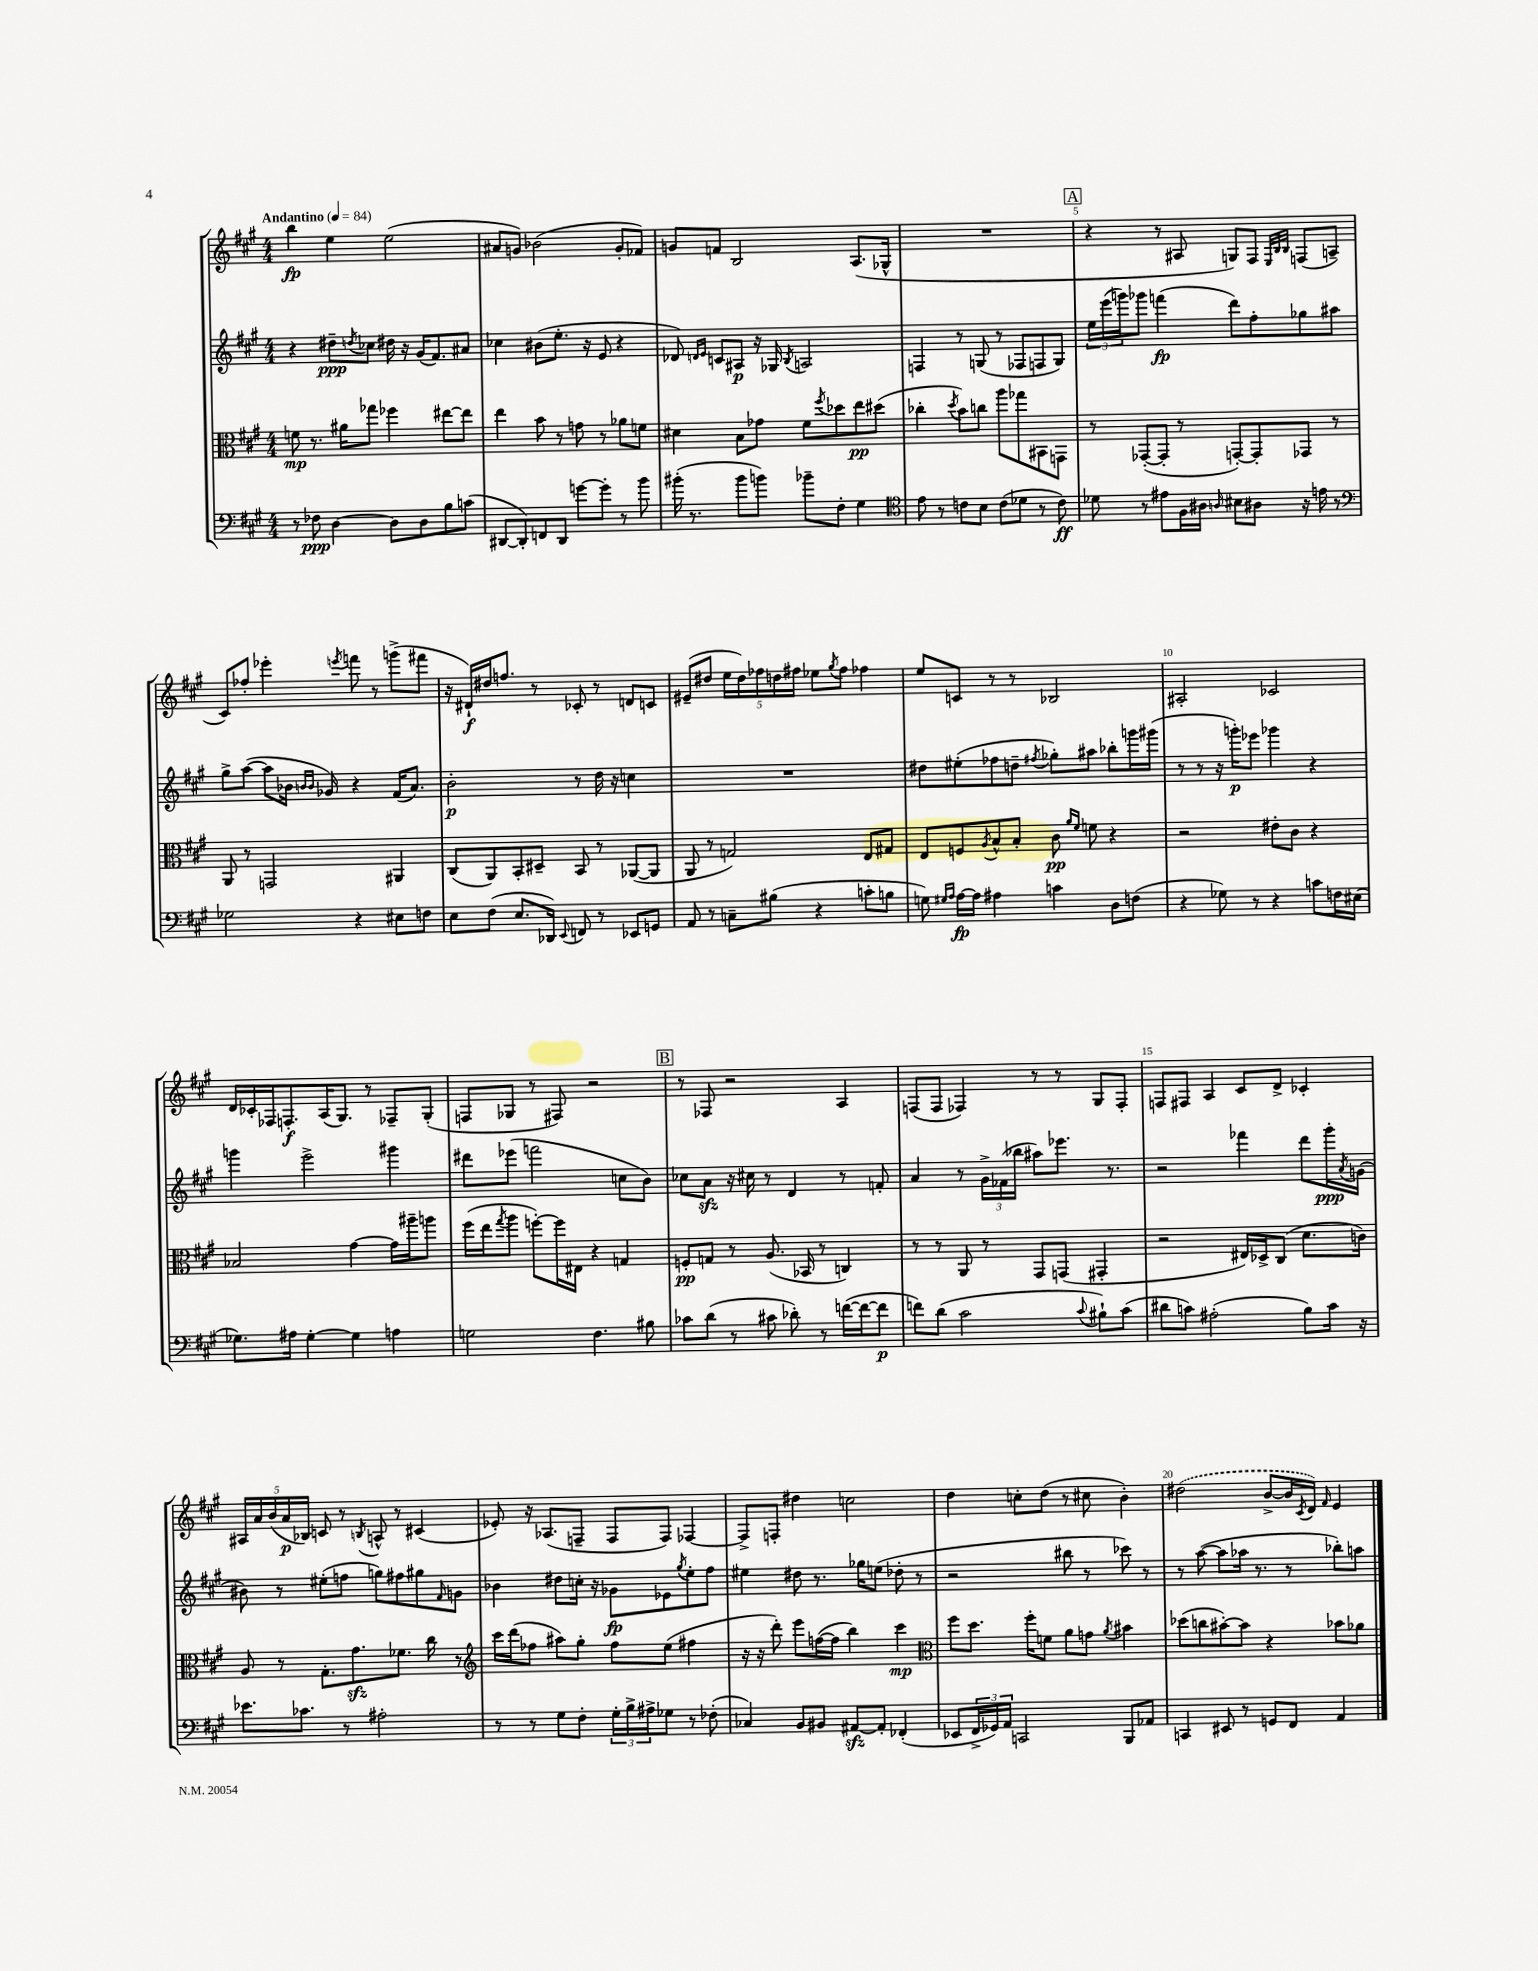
<<
\new StaffGroup <<
\new Staff = "s0" {
    \clef treble \key a \major \numericTimeSignature \time 4/4 \tempo "Andantino" 4 = 84
    b''4\fp e''4 e''2( |
    ais'8 g'8) bes'2( g'8-. fes'8) |
    g'8 f'8 b2 a8.( ges16-^ |
    R1 |
    \mark \markup { \box "A" } r4 r8 ais8 g8) fis8 \grace { e32 b32 b32 } f8( a8-- |
    cis'8) fes''8-. ees'''4-. \acciaccatura { e'''8 } f'''8 r8 g'''8->( fis'''8 |
    r16 dis'16-!\f) dis''16 f''8. r8 ces'8-. r8 d'8 c'8 |
    eis'8--( dis''8 \tuplet 5/4 { e''16 dis''16) fes''16 d''16 fis''16 } ees''8 \acciaccatura { gis''8 } fis''8 fes''4 |
    e''8 c'8 r8 r8 bes2 |
    ais2-. ces'2 |
    d'16 ces'16-. fes16 f8.-.\f a16( gis8.) r8 fes8-- gis8-.( |
    f8 ges8 r8 fis8) r2 |
    \mark \markup { \box "B" } r8 fes8 r2 a4 |
    f8( f8 fes4) r8 r8 gis8 fes8-. |
    f8 fis8 a4 cis'8 d'8-> ces'4-. |
    \tuplet 5/4 { ais16 a'16 b'16( a'16\p bes16) } c'8 r8 \acciaccatura { b8 } a8-^ r8 cis'4( |
    ees'8-.) r16 aes8.( f8-- f8 f8) fes4~ |
    fes8-> f8-. dis''4 c''2 |
    d''4 c''8-. d''8( r8 cis''8 b'4-.) |
    \once \slurDashed dis''2( b'8~-> b'16 \acciaccatura { cis'8 } d'16) \grace { fis'16 } e'4 \bar "|." |
}
\new Staff = "s1" {
    \clef treble \key a \major \numericTimeSignature \time 4/4
    r4 dis''8--\ppp \acciaccatura { d''8 } ces''8 dis''16 r16 gis'16( fis'8.) ais'8 |
    ces''4 bis'8( e''8.-. r16 e'8 r4 |
    des'8) \grace { d'16 e'16 } c'8 ais8\p r16 ges16 \acciaccatura { b8 } a2 |
    f4 r8 g8( r8 fes8 f8 g8) |
    \mark \markup { \box "A" } \tuplet 3/2 { e''16 e'''16( g'''16) } ges'''8 f'''4\fp( d'''8) fis''8-. ges''8 ais''8 |
    gis''8-> a''8~( a''8 bes'16 \grace { b'16 b'16 } ges'16) r4 fis'16( a'8.) |
    b'2-.\p r8 d''16 r16 c''4 |
    R1 |
    dis''8 eis''8-.( fes''8 d''8-- \acciaccatura { fis''8 } ges''8-.) ais''8 bes''8-. g'''16 gis'''16( |
    r8 r8 r16 g'''16-.\p) ees'''8 ges'''4 r4 |
    g'''4 e'''2-> gis'''4 |
    dis'''8 ees'''8( f'''2 c''8 b'8) |
    \mark \markup { \box "B" } ces''8 a'8\sfz r16 cis''16 r8 d'4 r8 f'8-. |
    a'4 r8 \tuplet 3/2 { gis'16-> fes'16( bes''16 } ais''8) ees'''8. r8. |
    r2 fes'''4 d'''8 gis'''16-.\ppp \acciaccatura { a'8 } g'16( |
    bis'8) r8 eis''8-.( f''8 g''8) fis''8 gis''8 \grace { fis'16 } g'8 |
    bes'4 dis''8 c''16-. r16 ges'8\fp ees'8 \acciaccatura { gis''8 } e''8-. fis''8 |
    eis''4 dis''8 r8. ges''16 e''8( des''8-. r8 |
    r2 bis''8 r8 ces'''8) r8 |
    r8 a''8~( a''8 aes''16 r8. r8 bes''8-.) a''8 \bar "|." |
}
\new Staff = "s2" {
    \clef alto \key a \major \numericTimeSignature \time 4/4
    f'8\mp r8. ais'16 ges''8 fes''4 eis''8~ eis''8 |
    e''4 b'8 r8 g'8 r8 aes'8 f'8 |
    dis'4 b8 ges'8 fis'8 \acciaccatura { fis''8 } des''8 e''8\pp dis''8( |
    ces''4-. \acciaccatura { d''8 } b'8) c''8 a''8 ges''8 bis,8 g,8 |
    \mark \markup { \box "A" } r8 ges,8~-.( ges,8-. r8 g,8~-.) g,8-. ges,8 r8 |
    a,8 r8 g,2 ais,4 |
    cis8( a,8) b,8-. dis8-- b,8 r8 aes,8~( aes,8 |
    a,8 r8 g2) e8 gis8 |
    e8 f8 \acciaccatura { a8 } b8-^ b8-. cis'8\pp \grace { a'16 fis'16 } f'8 r4 |
    r2 eis'8-. cis'8 r4 |
    bes2 gis'4~ gis'16 ais''16-- a''8 |
    fis''16( e''16 \acciaccatura { gis''8 } a''8 f''8~-.) f''16 eis16 r4 g4 |
    \mark \markup { \box "B" } f8-.\pp g8 r8 a8.( bes,16 r8 c4) |
    r8 r8 a,8 r8 gis,8 g,8( gis,4-. |
    r2 eis16) des16-> cis8( d'8. c'16) |
    a8 r8 gis8.-. gis'8.\sfz fes'8. cis''16 r8 |
    \clef treble cis'''16 d'''16( fes''8 ais''8) gis''8-. fes''8 e''8( fis''4 |
    r16 r16 d'''8-.) e'''8 f''16~( f''16 b''4) cis'''4\mp |
    \clef alto fis''8 d''8. fis''16-. f'8 a'8 g'8 \acciaccatura { a'8 } bis'4 |
    des''8( c''8 bis'8~-.) bis'8 r4 bes'8 aes'8 \bar "|." |
}
\new Staff = "s3" {
    \clef bass \key a \major \numericTimeSignature \time 4/4
    r8 fes8\ppp d4~ d8 d8 b8 c'8( |
    dis,8~ dis,8-.) f,8 dis,8 g'8~ g'8-. r8 b'8 |
    bis'16-.( r8. bis'8 b'8) bes'8-- fis8-. gis4 |
    \clef tenor e'8 r8 c'8 b8 c'8( des'8 r8 c'8\ff) |
    \mark \markup { \box "A" } des'8 r8 eis'8 fis16 ais16 \grace { a16 } bis8 ais8 r16 e'16 r8 |
    \clef bass ges2 r4 eis8 f8 |
    e8 fis8( e8. des,16) \appoggiatura { e,8 } f,8 r8 ees,8 g,8 |
    a,8 r8 c8-- bis8( r4 c'8-. b8 |
    g8) \grace { gis16 a16 } a16~\fp a16 ais4 c'4 d8 f8( |
    r4 ges8) r8 r4 c'8 f16 eis16( |
    ges8.) ais16 ges4~-. ges4 a4 |
    g2 fis4. bis8 |
    \mark \markup { \box "B" } ces'8 d'8( r8 cis'8 des'8-.) r8 f'16~( f'16~ f'8\p |
    f'8) d'8( cis'2 \appoggiatura { cis'8 } bis8-!) cis'8( |
    dis'8 c'8) ais2-.( b8) c'16 r16 |
    ees'8. ces'8. r8 ais2-. |
    r8 r8 gis8 fis8-. \tuplet 3/2 { gis16-. b16-> ais16-> } ges8 r8 fes8-.( |
    ces4) b,8 bis,8 ais,8~\sfz ais,8-. fes,4-.( |
    ees,8 \tuplet 3/2 { fis,16-> ges,16) a,16 } c,2 b,,8 aes,8 |
    c,4 eis,8 r8 g,8 fis,8 a,4 \bar "|." |
}
>>
>>
\layout { \context { \Score \override BarNumber.break-visibility = ##(#f #t #t) barNumberVisibility = #(every-nth-bar-number-visible 5) } }
